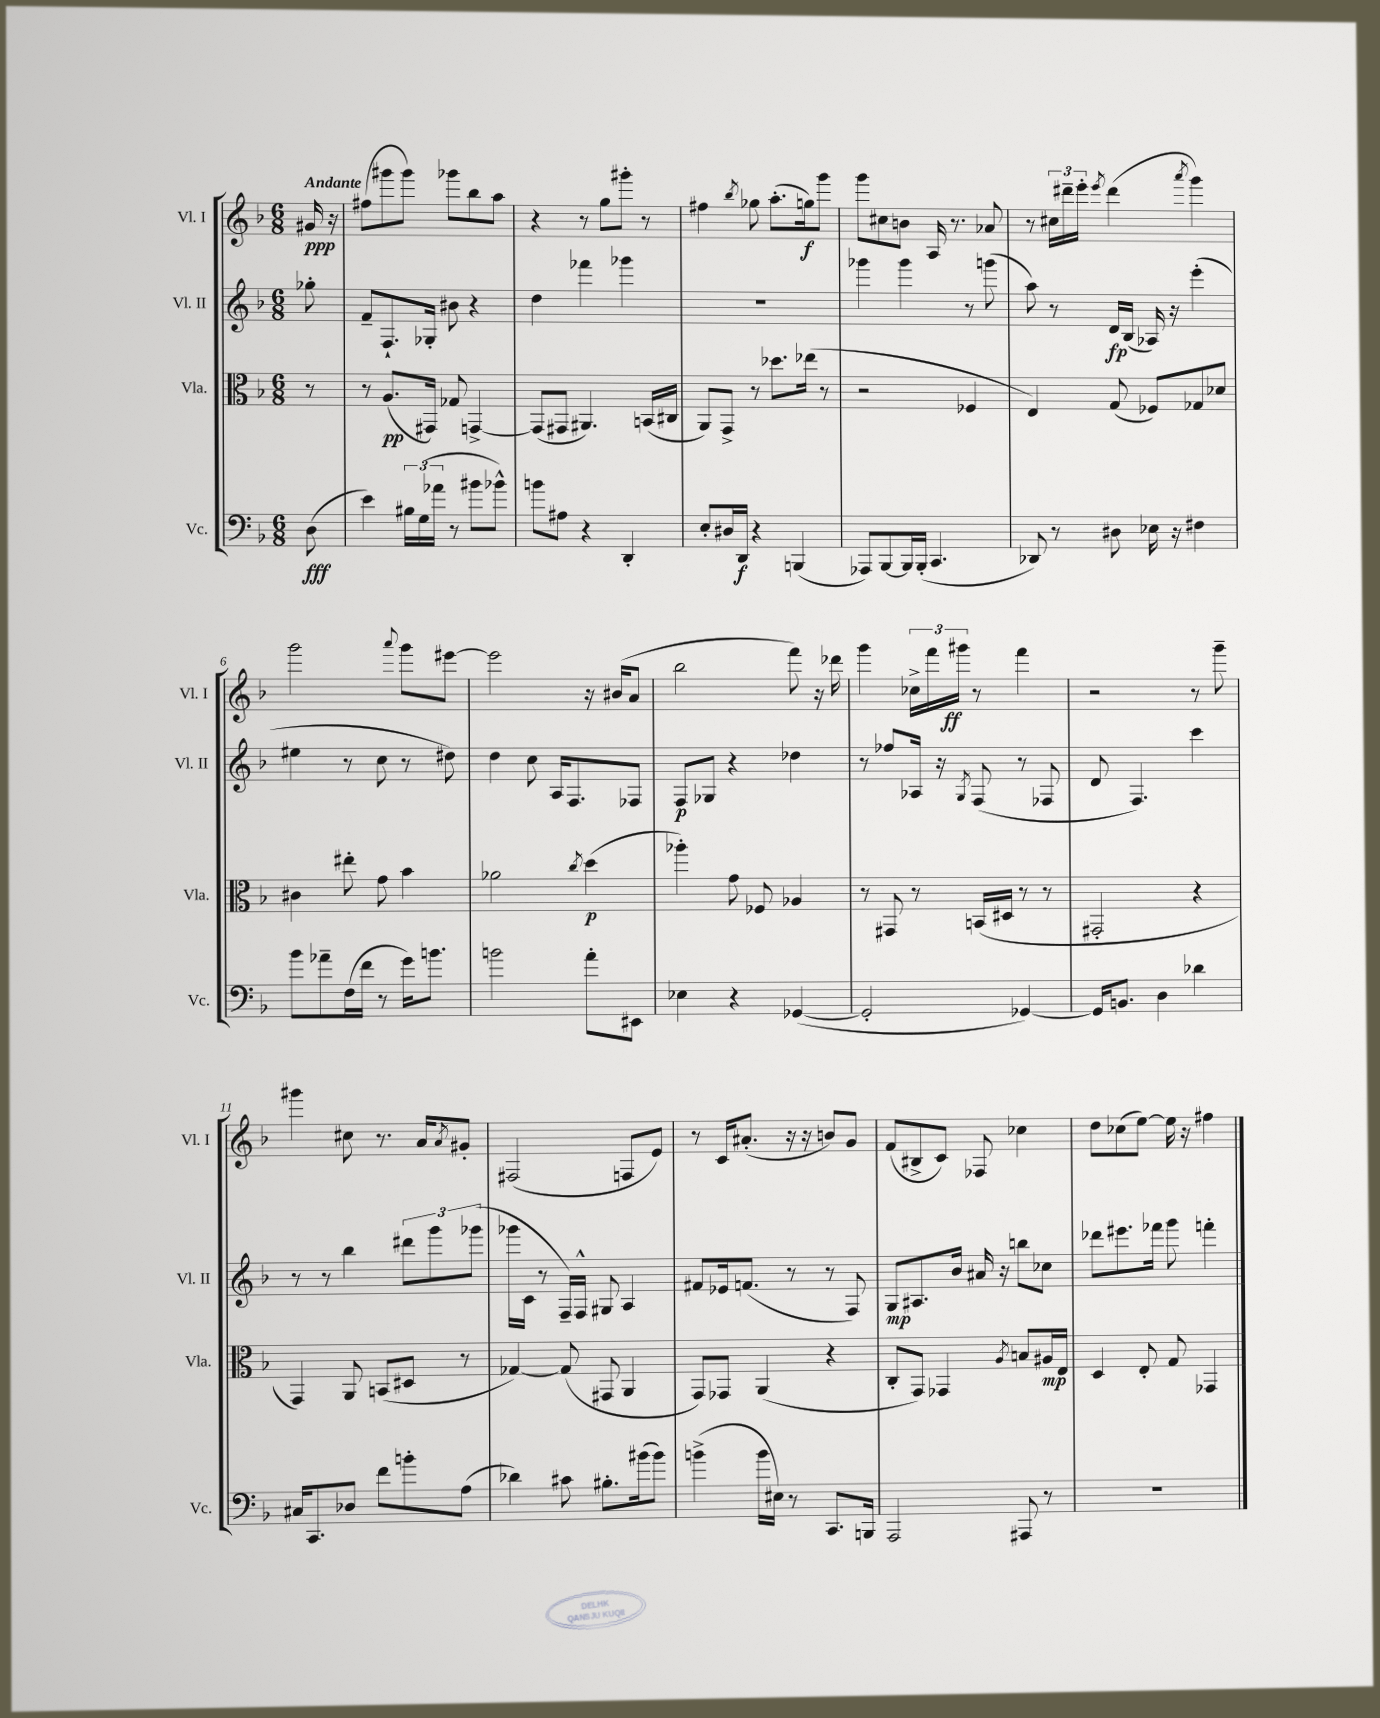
<<
\new StaffGroup <<
\new Staff = "s0" \with { instrumentName = "Vl. I" shortInstrumentName = "Vl. I" } {
    \clef treble \key f \major \numericTimeSignature \time 6/8 \partial 8 \tempo "Andante"
    gis'16\ppp r16 |
    fis''8( gis'''8 gis'''8) ges'''8 bes''8 a''8 |
    r4 r8 g''8 gis'''8-. r8 |
    fis''4 \acciaccatura { bes''8 } ges''8 a''8.-.( g''16\f) g'''8 |
    g'''8 cis''8 b'8 a16 r8. aes'8 |
    r8 \tuplet 3/2 { cis''16 dis'''16-- e'''16-. } \acciaccatura { e'''8 } dis'''4( \acciaccatura { a'''8 } g'''4) |
    g'''2 \appoggiatura { a'''8 } g'''8 eis'''8~ |
    eis'''2 r16 bis'16( a'8 |
    bes''2 f'''8) r16 des'''16 |
    g'''4 \tuplet 3/2 { ces''16-> f'''16 gis'''16\ff } r8 f'''4 |
    r2 r8 g'''8-- |
    gis'''4 cis''8 r8. a'16 \acciaccatura { a'8 } gis'8-. |
    fis2( f8 e'8) |
    r8 c'16 ais'8.-.( r16 r16 b'8) g'8 |
    f'8( bis8-> c'8) fes8 ces''4 |
    d''8 ces''8( e''8~) e''16 r16 fis''4 \bar "|." |
}
\new Staff = "s1" \with { instrumentName = "Vl. II" shortInstrumentName = "Vl. II" } {
    \clef treble \key f \major \numericTimeSignature \time 6/8 \partial 8
    ges''8-. |
    f'8-- f8.-! ges16-. bis'8 r4 |
    d''4 fes'''4 ges'''4 |
    R2. |
    ges'''4 ges'''4 r8 g'''8( |
    a''8) r8 d'16\fp bes16( aes16) r16 e'''4-.( |
    eis''4 r8 c''8 r8 dis''8) |
    d''4 c''8 a16 f8. fes8 |
    f8\p ges8 r4 des''4 |
    r8 fes''8 aes16 r16 \acciaccatura { g8 } f8( r8 fes8 |
    d'8 f4.) c'''4 |
    r8 r8 bes''4 \tuplet 3/2 { dis'''8 g'''8 ges'''8( } |
    ges'''16 c'16 r8 f16--) f16-^ gis8 a4 |
    fis'8 ees'16 f'8.( r8 r8 f8) |
    g8\mp ais8. bes'16 ais'16 r16 b''8 ces''8 |
    des'''8 eis'''8. fes'''16 g'''8 f'''4-. \bar "|." |
}
\new Staff = "s2" \with { instrumentName = "Vla." shortInstrumentName = "Vla." } {
    \clef alto \key f \major \numericTimeSignature \time 6/8 \partial 8
    r8 |
    r8 a8.\pp( gis,16) ges8 g,4~-> |
    g,8( gis,8 ais,4.) b,16( cis16 |
    a,8) g,8-> r8 des''8. ees''16( r8 |
    r2 fes4 |
    e4) g8( fes8) ges8 des'8 |
    cis'4 eis''8-. g'8 bes'4 |
    aes'2 \acciaccatura { c''8 } d''4\p( |
    aes''4-.) g'8 fes8 aes4 |
    r8 gis,8 r8 b,16( dis16 r8 r8 |
    gis,2-. r4 |
    g,4) a,8 b,8( dis8 r8 |
    ges4~) ges8( gis,8 a,4 |
    g,8) ges,8 a,4( r4 |
    c8-. g,8) ges,4 \acciaccatura { a8 } b8 ais16\mp e16 |
    d4 e8-. g8 ges,4 \bar "|." |
}
\new Staff = "s3" \with { instrumentName = "Vc." shortInstrumentName = "Vc." } {
    \clef bass \key f \major \numericTimeSignature \time 6/8 \partial 8
    d8\fff( |
    e'4) \tuplet 3/2 { bis16 g16( aes'16 } r8 bis'8 bes'8-^) |
    b'8 ais8 r4 d,4-. |
    e8-. dis16 d,16\f r4 b,,4( |
    aes,,8) bes,,8~ bes,,16 bes,,16-.( c,4. |
    des,8) r8 dis8 ees16 r16 fis4 |
    bes'8 aes'8-- f16( f'16 r8 g'16) b'8. |
    b'2 a'8-. eis,8 |
    ees4 r4 ges,4~( |
    ges,2-. ges,4~) |
    ges,16 b,8. d4 des'4 |
    cis16 c,8. des8 f'8 b'8-. a8( |
    des'4) cis'8 bis8.-. bis'16( bis'8) |
    b'4->( b'16 eis16) r8 c,8. b,,16 |
    a,,2 ais,,8 r8 |
    R2. \bar "|." |
}
>>
>>
